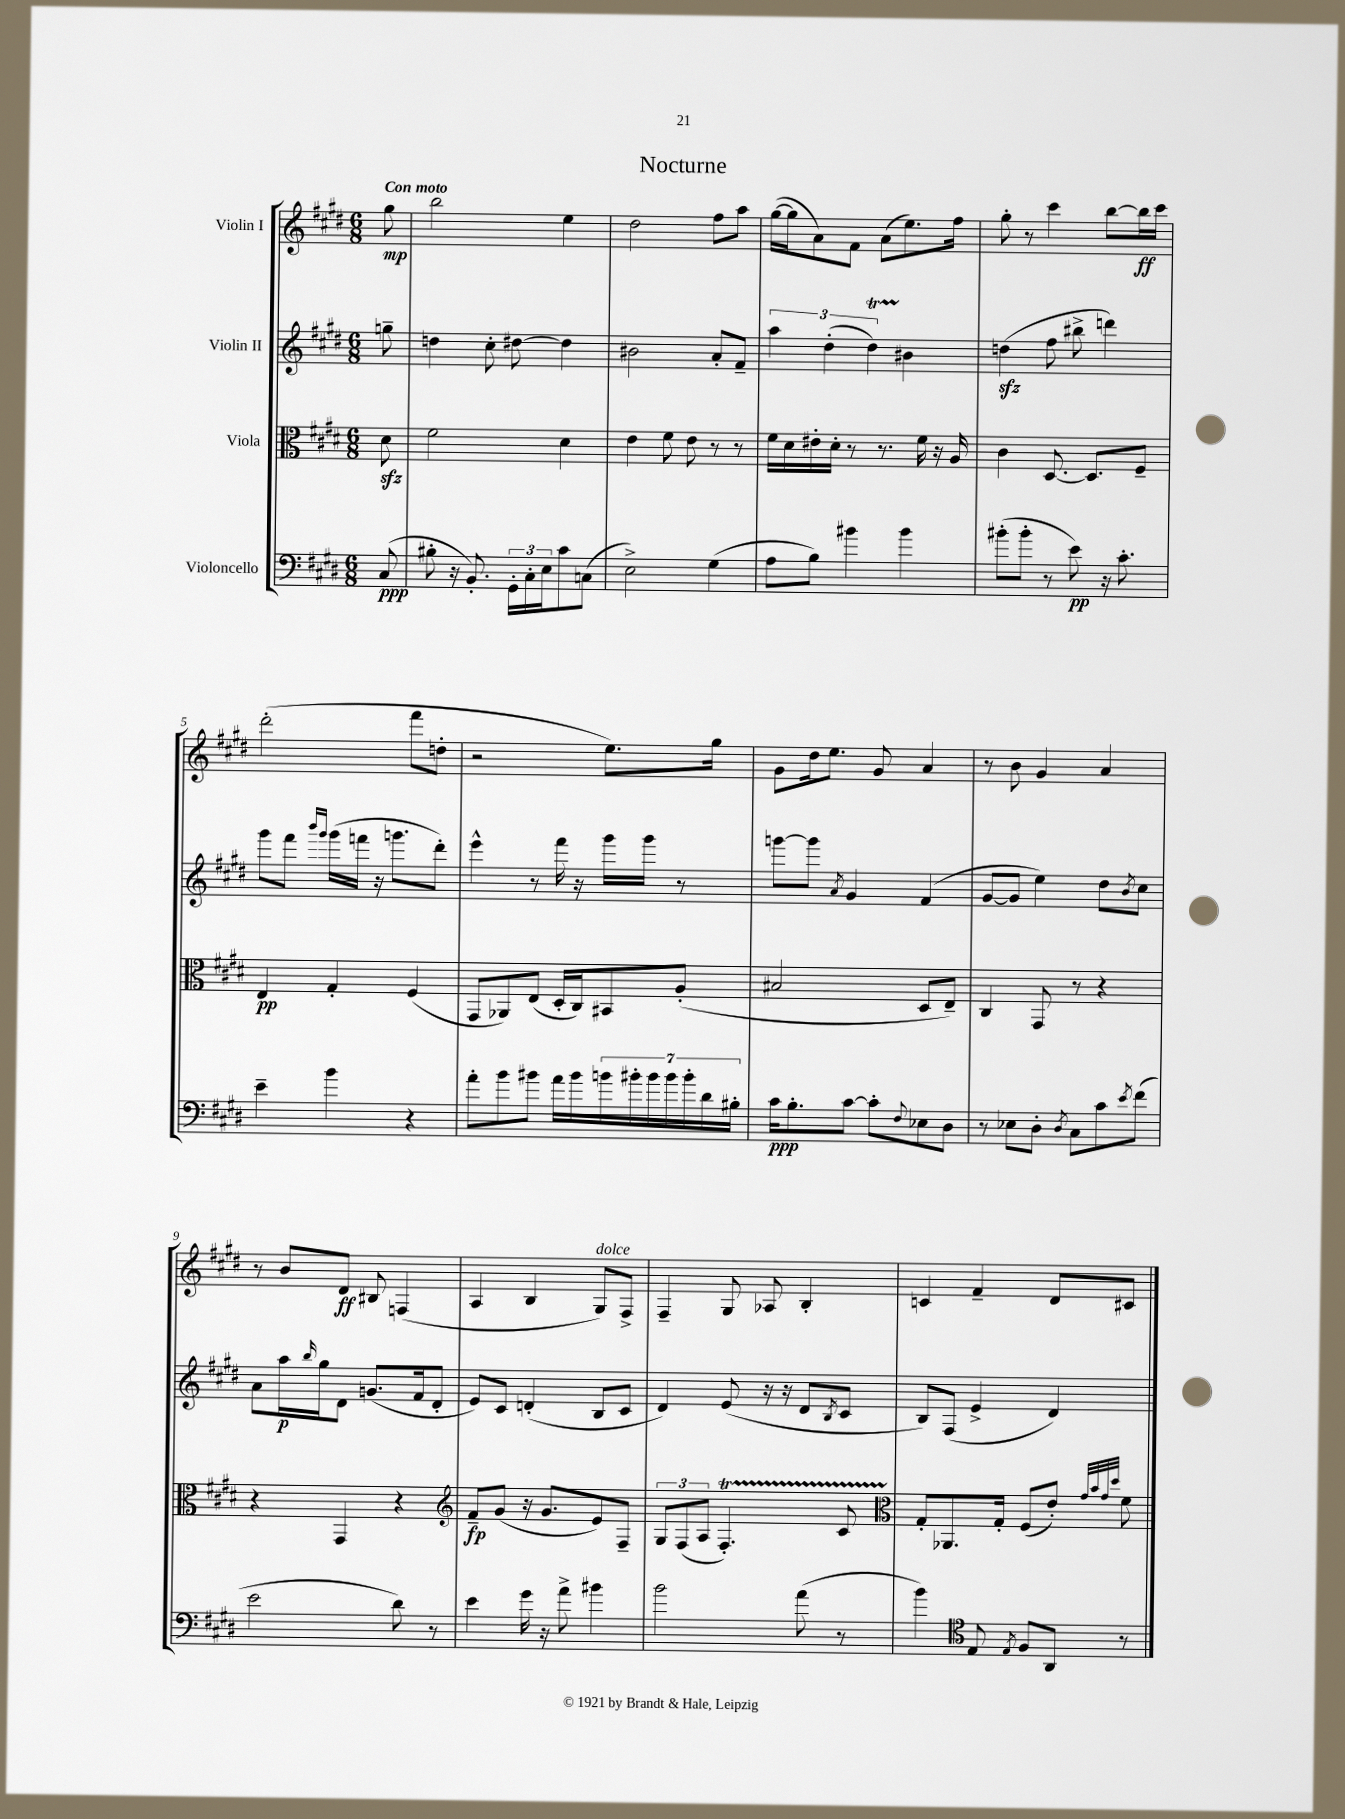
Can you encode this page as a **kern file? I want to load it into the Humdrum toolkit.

**kern	**kern	**kern	**kern
*staff4	*staff3	*staff2	*staff1
*clefF4	*clefC3	*clefG2	*clefG2
*k[f#c#g#d#]	*k[f#c#g#d#]	*k[f#c#g#d#]	*k[f#c#g#d#]
*M6/8	*M6/8	*M6/8	*M6/8
(8C#/	8d#\	8gg~\	8gg#\
=	=	=	=
8B#'\	2f#\	4dd\	2bb\
16r	.	.	.
8.BB'/)	.	.	.
.	.	8cc#'\	.
24GG#'\LL	.	[8dd#\	.
24C#'\	.	.	.
24E\J	.	.	.
8c#\	4d#\	4dd#\]	4ee\
(8C\J	.	.	.
=	=	=	=
2E^\)	4e\	2b#\	2dd#\
.	8f#\	.	.
.	8e\	.	.
(4G#\	8r	8a'/L	8ff#\L
.	8r	8f#~/J	8aa\J
=	=	=	=
8A\L	16f#\LL	6aa\	([16gg#\LL
.	16d#\	.	16gg#\]J
8B\J)	16e#'\	.	8a\)
.	.	(6dd#'\	.
.	16d#'\JJ	.	.
4b#\	8r	.	8f#\J
.	.	6dd#\)	.
.	8.r	.	(8a\L
4b#\	.	4b#\	8.ee\)
.	16f#\	.	.
.	16r	.	.
.	16A/	.	16ff#\Jk
=	=	=	=
(8b#'\L	4c#\	(4dd\	8gg#'\
8b#'\J	.	.	8r
8r	[8.D#/	8ff#\	4ccc#\
8e\)	.	8bb#^\	.
.	8.D#/]L	.	.
16r	.	4ddd\)	[8bb\L
8.c#'\	.	.	.
.	8F#~/J	.	16bb\]L
.	.	.	16ccc#\JJ
=	=	=	=
4e~\	4E/	8ggg#\L	(2ddd#'\
.	.	8fff#\J	.
.	.	16qqbbb/LL	.
.	.	16qqggg#/JJ	.
4b\	4G#'/	(16ggg#\LL	.
.	.	16fff\JJ	.
.	.	16r	.
.	.	8.ggg\L	.
4r	(4F#/	.	8fff#\L
.	.	8ddd#'\J)	8dd'\J
=	=	=	=
8a'\L	8GG#/L	4eee^^\	2r
8b\	8AA-/)	.	.
8b#\J	(8E/J	8r	.
16a\LL	16D#'/LL	16fff#\	.
16b#\	16C#/J)	16r	.
28b\	8BB#/	16ggg#\LL	8.ee\L)
28b#'\	.	.	.
.	.	16ggg#\JJ	.
28b#\	.	.	.
28b#\	.	.	.
.	(8A'/J	8r	.
28b#'\	.	.	.
28d#\	.	.	.
.	.	.	16gg#\Jk
28B#'\JJ	.	.	.
=	=	=	=
16c#\LK	2B#/	[8ggg\L	8g#\L
8.B'\	.	.	.
.	.	8ggg\]J	16dd#\k
.	.	.	8.ee\J
.	.	8qa/	.
[8c#\J	.	4g#/	.
8c#'\]L	.	.	8g#/
8qqF#/	.	.	.
8E-\	8D#/L	(4f#/	4a/
8D#\J	8E~/J)	.	.
=	=	=	=
8r	4C#/	[8g#/L	8r
8E-\L	.	8g#/]J	8b\
8D#'\J	8GG#/	4ee\)	4g#/
8qD#/	.	.	.
8C#\L	8r	.	.
8c#\	4r	8dd#\L	4a/
8qe/	.	8qb/	.
(8f#\J	.	8cc#\J	.
=	=	=	=
2e\	4r	8a\L	8r
.	.	16aa\L	8b/L
.	.	16qqbb/	.
.	.	16gg#\J	.
.	4GG#/	8d#\J	8d#/J
.	.	(8.g/L	8B#/
8d#\)	4r	.	(4F/
.	.	16f#/k	.
8r	.	8d#'/J	.
=	=	=	=
*	*clefG2	*	*
4e\	8f#~/L	8e/L)	4A/
.	(8g#/J	8c#/J	.
16g#\	16r	(4d'/	4B/
16r	8.g#/L	.	.
8a^\	.	.	.
4b#\	8e/)	8B/L	8G#/L)
.	8F#~/J	8c#/J	8F#^/J
=	=	=	=
2b\	12G#/L	4d#/)	4F#~/
.	(12F#/	.	.
.	12A/J	.	.
.	4.F#'/)	(8e/	8G#/
.	.	16r	8A-/
.	.	16r	.
(8a\	.	8d#/L	4B'/
.	.	8qB/	.
8r	8c#/	8c#/J	.
=	=	=	=
*	*clefC3	*	*
4b\)	8G#'/L	8B/L)	4c/
.	8.AA-/	(8F#/J	.
*clefC4	*	*	*
8E/	.	4e^/	4f#~/
.	16G#'/Jk	.	.
8qE/	.	.	.
8F#/L	(8F#/L	.	.
8AA/J	8e'/J)	4d#/)	8d#/L
.	32qqg#/LLL	.	.
.	32qqb/	.	.
.	32qqg#/	.	.
.	32qqdd#/JJJ	.	.
8r	8f#\	.	8c#/J
==	==	==	==
*-	*-	*-	*-
